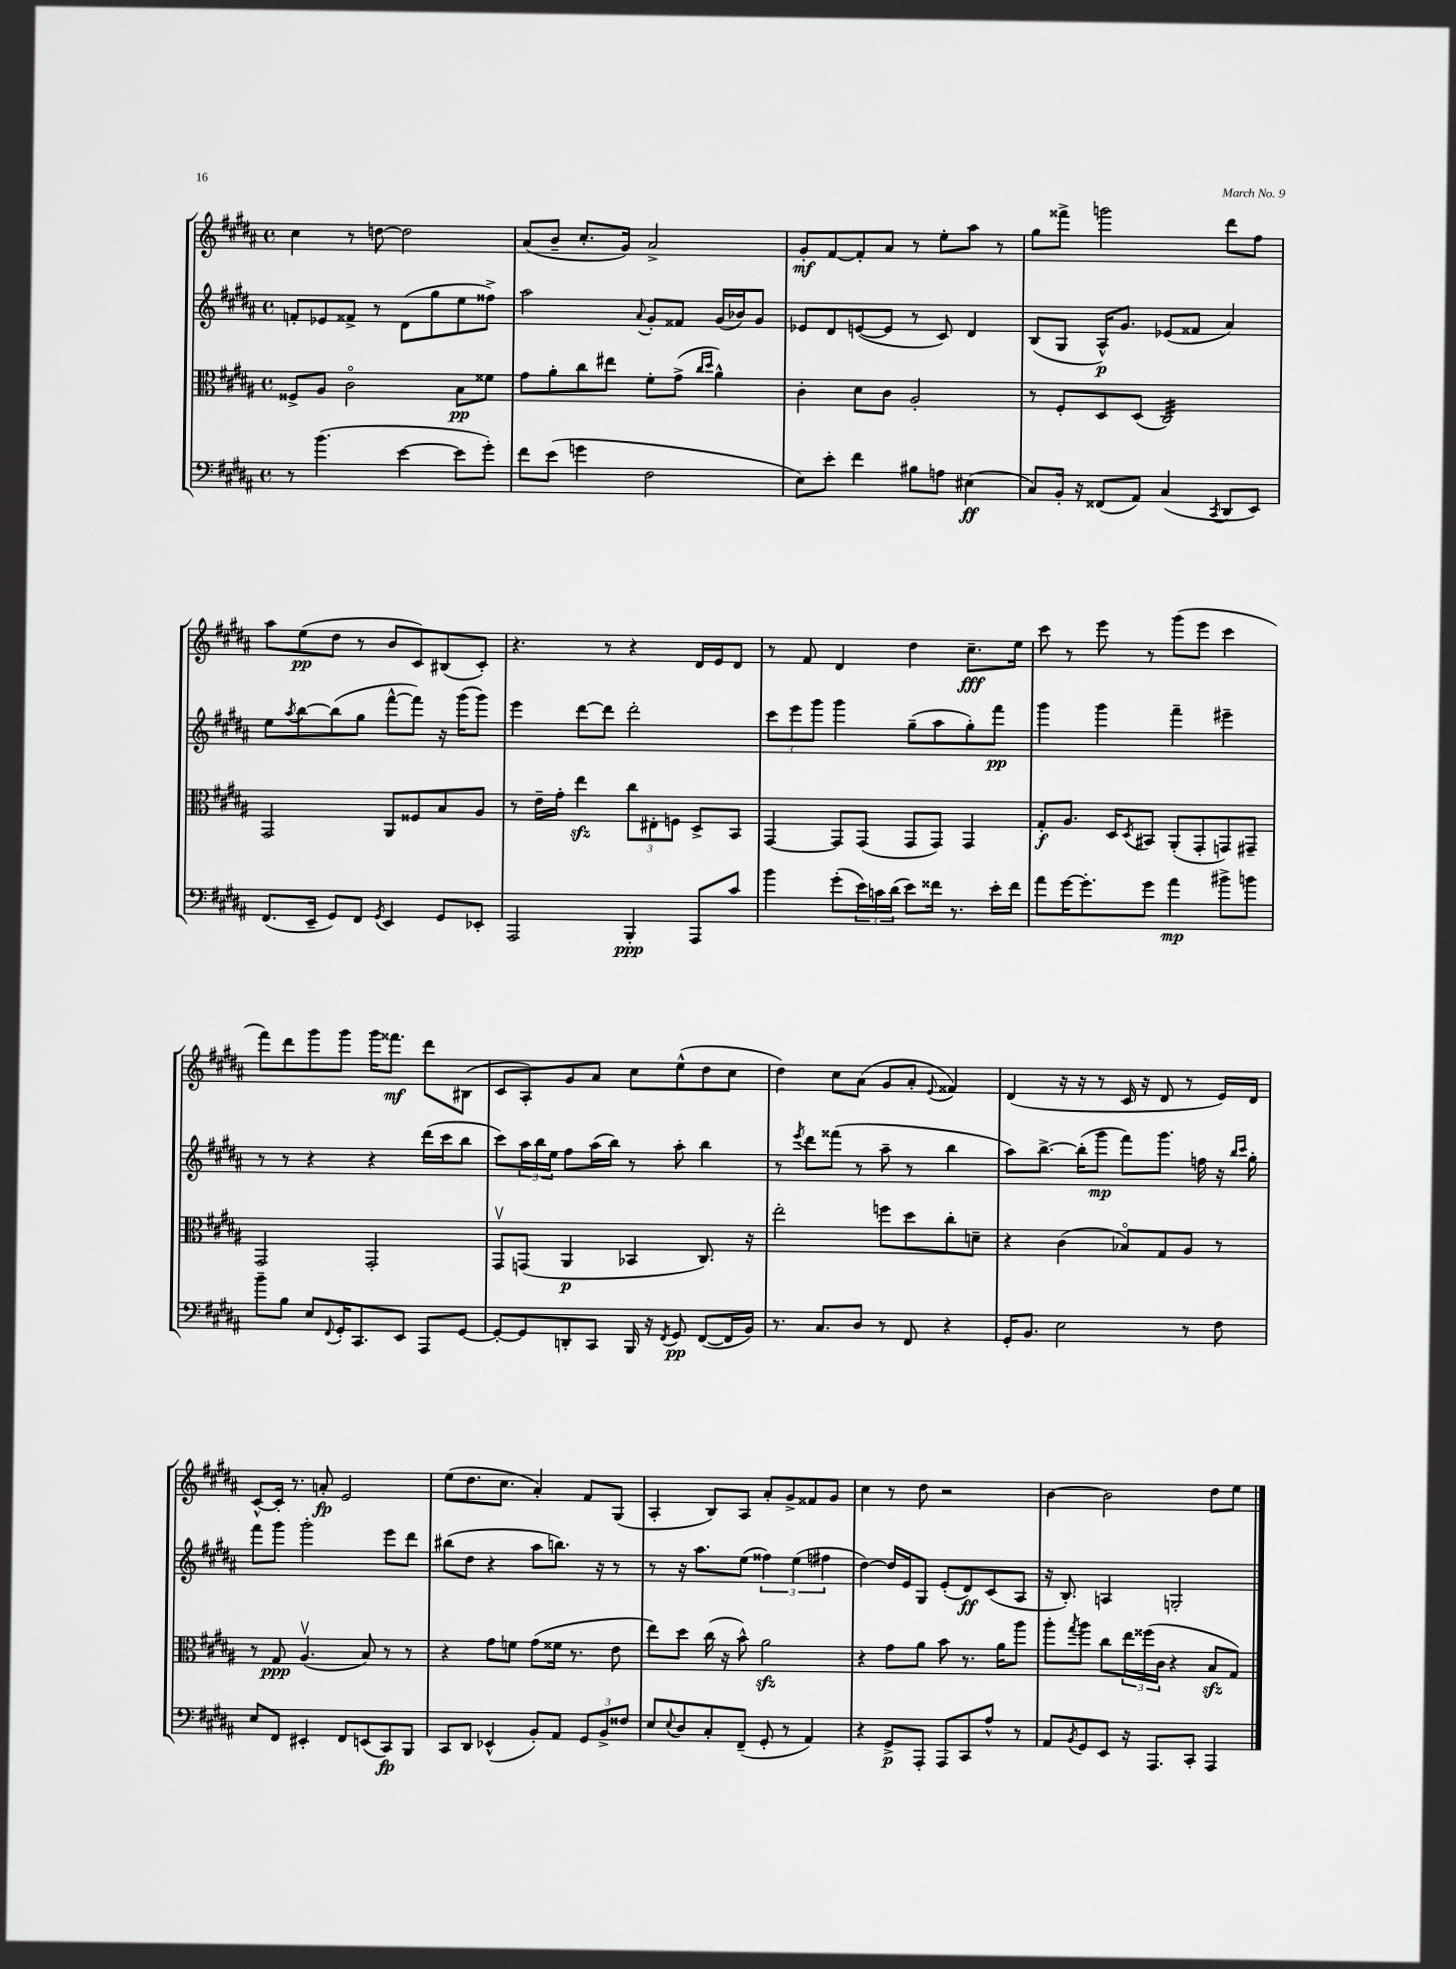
<<
\new StaffGroup <<
\new Staff = "s0" {
    \clef treble \key b \major \defaultTimeSignature \time 4/4
    cis''4 r8 d''8~ d''2 |
    ais'8( b'8-- cis''8.-. gis'16) ais'2-> |
    gis'8-.\mf fis'8~ fis'8-. ais'8 r8 e''8-. ais''8 r8 |
    gis''8 fisis'''8-> g'''2 dis'''8 fis''8 |
    ais''8 e''8\pp( dis''8 r8 b'8 cis'8) bis8( cis'8-.) |
    r4. r8 r4 dis'16 e'16 dis'8 |
    r8 fis'8 dis'4 dis''4 cis''8.--\fff e''16 |
    cis'''8 r8 e'''8 r8 gis'''8( e'''8 cis'''4 |
    fis'''8) dis'''8 gis'''8 gis'''8 gis'''16 fisis'''8.\mf dis'''8 bis8( |
    cis'8 ais8-.) gis'8 ais'8 cis''8 e''8-^( dis''8 cis''8 |
    dis''4) cis''8 ais'8( gis'8 ais'8-. \appoggiatura { e'8 } fisis'4) |
    dis'4( r16 r16 r8 cis'16 r16 dis'8 r8 e'16) dis'16 |
    cis'8~-^ cis'16-. r8. a'8-.\fp e'2 |
    e''8( dis''8. cis''8. ais'4-.) fis'8 gis8( |
    ais4-. b8) ais8 ais'8-. gis'8-> fisis'8 gis'8 |
    cis''4 r8 dis''8 r2 |
    b'4~ b'2 dis''8 e''8 \bar "|." |
}
\new Staff = "s1" {
    \clef treble \key b \major \defaultTimeSignature \time 4/4
    f'8-. ees'8 fisis'8-> r8 dis'8( gis''8 e''8 fisis''8->) |
    ais''2 \appoggiatura { ais'8 } gis'8-. fisis'8 gis'16( bes'16) gis'8 |
    ees'8 dis'8 e'8~( e'8 r8 cis'8) dis'4 |
    b8( gis8 ais16-^\p) gis'8. ees'8( fisis'8 ais'4) |
    e''8 \acciaccatura { ais''8 } b''8~ b''8( gis''8 fis'''8~-^ fis'''8) r16 gis'''16( gis'''8) |
    e'''4 dis'''8~ dis'''8 dis'''2-. |
    \tuplet 3/2 { cis'''8 e'''8 gis'''8 } gis'''4 gis''8--( ais''8 gis''8-.) fis'''8\pp |
    gis'''4 gis'''4 fis'''4-- eis'''4-- |
    r8 r8 r4 r4 dis'''16( cis'''16 b''8 |
    cis'''8) \tuplet 3/2 { ais''16 b''16 e''16 } fis''8 ais''16( b''16) r8 ais''8-. b''4 |
    r8 \acciaccatura { e'''8 } dis'''8 fisis'''8( r8 ais''8-- r8 b''4 |
    ais''8) b''8.~-> b''16-.( gis'''8\mp fis'''8) gis'''8. f''16 r16 \grace { b''16 cis'''16 } gis''16-. |
    fis'''8 gis'''8 gis'''2-. e'''8 dis'''8 |
    bis''8( dis''8 r4 ais''8 b''8.) r16 r8 |
    r8 r16 ais''8. e''8( \tuplet 3/2 { fisis''4) e''4( fis''4 } |
    dis''4~) dis''16 e'16 gis8 e'8-.( dis'8\ff) cis'8( ais8 |
    r16 b8.-.) a4 g2-. \bar "|." |
}
\new Staff = "s2" {
    \clef alto \key b \major \defaultTimeSignature \time 4/4
    fisis8-> ais8 cis'2\flageolet b8\pp fisis'8 |
    gis'8 ais'8-. cis''8 eis''8 fis'8-. gis'8->( \grace { cis''16 dis''16 } ais'4-^) |
    cis'4-. dis'8 cis'8 ais2-. |
    r8 fis8-. dis8 dis8( cis2:32) |
    gis,2 ais,8 fisis8 b8 ais8 |
    r8 e'16-- gis'16-. e''4\sfz \tuplet 3/2 { cis''8 eis8-. f8 } dis8-> b,8 |
    gis,4~ gis,8 gis,8( gis,8 gis,8) gis,4 |
    gis8-.\f ais8. dis16 \acciaccatura { dis8 } bis,8 ais,8-.( gis,8-. g,8) gis,8-- |
    gis,2 gis,2-. |
    gis,8\upbow g,8( ais,4\p bes,4 cis8.) r16 |
    e''2-. f''8 dis''8 cis''8-. d'8-- |
    r4 cis'4( bes8\flageolet) gis8 ais8 r8 |
    r8 gis8\ppp ais4.\upbow( b8) r8 r8 |
    r4 gis'8 f'8 gis'8( fisis'16 r8. e'8 |
    e''8) dis''8 cis''16( r16 b'8-^) ais'2\sfz |
    r4 gis'8 ais'8 b'8 r8. ais'16 ais''8 |
    ais''8-. \acciaccatura { gis''8 } ais''8 cis''8 \tuplet 3/2 { e''16 fisis''16( cis'16 } r4 b8\sfz gis8) \bar "|." |
}
\new Staff = "s3" {
    \clef bass \key b \major \defaultTimeSignature \time 4/4
    r8 b'4.( e'4~ e'8 gis'8-.) |
    fis'8 e'8( g'4 fis2 |
    e8) e'8-. fis'4 bis8 a8 eis4\ff( |
    cis8) b,16-. r16 fisis,8( ais,8) cis4( \acciaccatura { cis,8 } dis,8 e,8) |
    fis,8.( e,16-- gis,8) fis,8 \acciaccatura { gis,8 } e,4 gis,8 ees,8-. |
    ais,,2 b,,4-.\ppp ais,,8 cis'8 |
    b'4 gis'8-.( \tuplet 3/2 { e'16) c'16 dis'16( } e'8) fisis'16 r8. e'16-. fisis'16 |
    ais'8 gis'16~ gis'8.-. gis'8 ais'4\mp bis'8-> b'8 |
    b'8-- b8 e8 \appoggiatura { fis,8 } gis,16-. cis,8. e,8 ais,,8 gis,8~ |
    gis,8~-. gis,8 d,8-. cis,8 b,,16 r16 \acciaccatura { fis,8 } gis,8\pp fis,8~( fis,16 b,16) |
    r8. cis8. dis8 r8 fis,8 r4 |
    gis,16-. b,8. e2 r8 fis8 |
    e8 fis,8 eis,4-. fis,8 e,8( cis,8\fp) b,,8 |
    cis,8 dis,8 ees,4-^( b,8-.) ais,8 \tuplet 3/2 { gis,8 b,8-> fisis8 } |
    e8 \appoggiatura { e8 } dis8 cis8-. fis,8--( gis,8-. r8 ais,4) |
    r4 gis,8->\p ais,,8-. ais,,8 cis,8 ais8-^ r8 |
    ais,8 \acciaccatura { b,8 } gis,8 e,8 r16 ais,,8. cis,8-. ais,,4 \bar "|." |
}
>>
>>
\layout { \context { \Score \remove "Bar_number_engraver" } }
